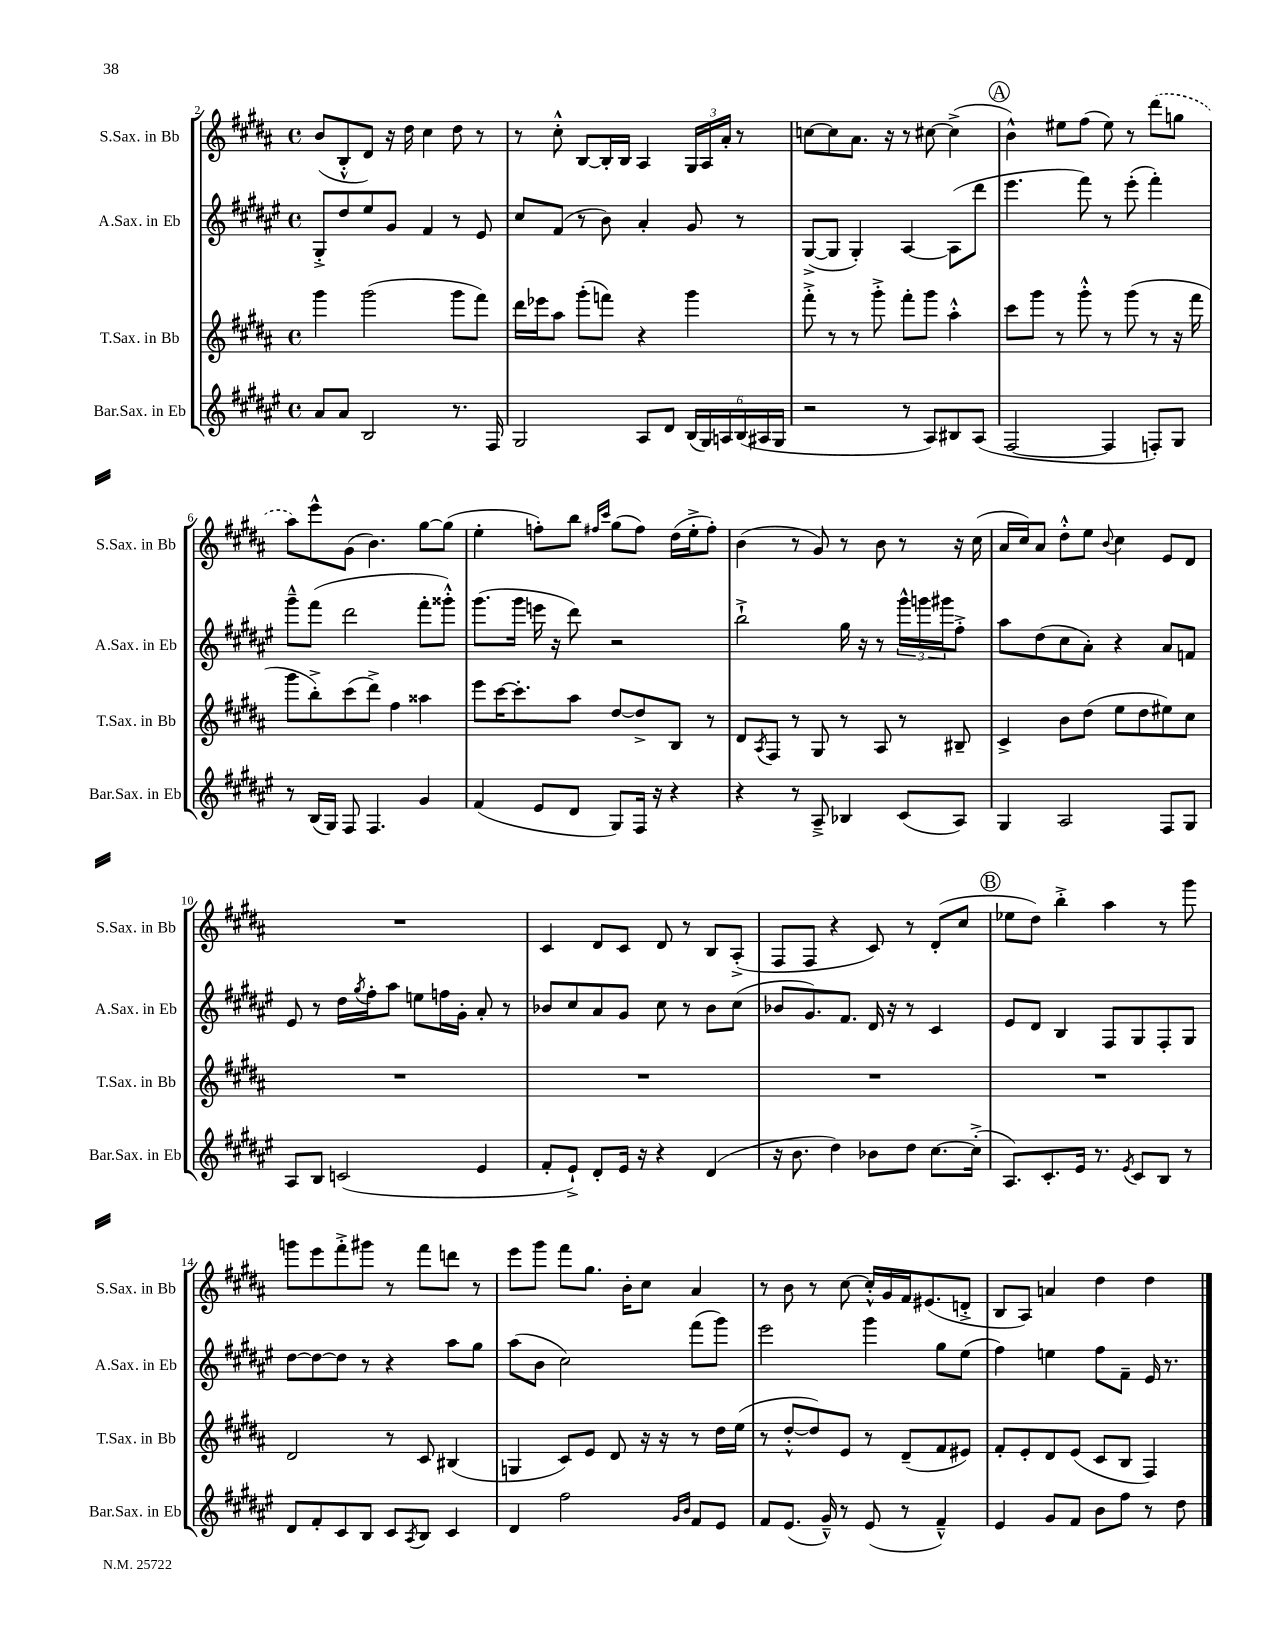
<<
\new StaffGroup <<
\new Staff = "s0" \with { instrumentName = "S.Sax. in Bb" shortInstrumentName = "S.Sax. in Bb" } {
    \clef treble \key b \major \defaultTimeSignature \time 4/4
    b'8( b8-.-^ dis'8) r16 dis''16 cis''4 dis''8 r8 |
    r8 cis''8-.-^ b8~ b16-. b16 ais4 \tuplet 3/2 { gis16 ais16 ais'16-. } r8 |
    c''8~ c''8 ais'8. r16 r8 cis''8~ cis''4->( |
    \mark \markup { \circle "A" } b'4-^) eis''8 fis''8( eis''8) r8 \once \slurDashed dis'''8( g''8 |
    ais''8) e'''8-^ gis'8( b'4.) gis''8~ gis''8( |
    e''4-. f''8-.) b''8 \grace { fis''16 cis'''16 } gis''8( fis''8) dis''16( e''16-.-> fis''8-.) |
    b'4( r8 gis'8) r8 b'8 r8 r16 cis''16( |
    ais'16 cis''16) ais'8 dis''8-.-^ e''8 \appoggiatura { b'8 } cis''4 e'8 dis'8 |
    R1 |
    cis'4 dis'8 cis'8 dis'8 r8 b8 ais8-.->( |
    fis8 fis8 r4 cis'8) r8 dis'8-.( cis''8 |
    \mark \markup { \circle "B" } ees''8 dis''8) b''4-.-> ais''4 r8 gis'''8 |
    g'''8 e'''8 fis'''8-.-> gis'''8 r8 fis'''8 d'''8 r8 |
    e'''8 gis'''8 fis'''8 gis''8. b'16-. cis''8 ais'4 |
    r8 b'8 r8 cis''8~ cis''16-.-^ gis'16 fis'16 eis'8.( d'8-.-> |
    b8 ais8) a'4 dis''4 dis''4 \bar "|." |
}
\new Staff = "s1" \with { instrumentName = "A.Sax. in Eb" shortInstrumentName = "A.Sax. in Eb" } {
    \clef treble \key fis \major \defaultTimeSignature \time 4/4
    gis8-.-> dis''8 eis''8 gis'8 fis'4 r8 eis'8 |
    cis''8 fis'8( r8 b'8) ais'4-. gis'8 r8 |
    gis8~->( gis8 gis4-.) ais4~ ais8( dis'''8 |
    \mark \markup { \circle "A" } eis'''4. fis'''8) r8 eis'''8-.( fis'''4-.) |
    gis'''8---^ fis'''8( dis'''2 fis'''8-. gisis'''8-.-^) |
    gis'''8.( gis'''16 e'''16 r16 dis'''8) r2 |
    b''2-!-> gis''16 r16 r8 \tuplet 3/2 { gis'''16-^ g'''16 gis'''16 } fis''8-.-> |
    ais''8 dis''8( cis''8 ais'8-.) r4 ais'8 f'8 |
    eis'8 r8 dis''16 \acciaccatura { gis''8 } fis''16-. ais''8 e''8 f''16 gis'16-. ais'8-. r8 |
    bes'8 cis''8 ais'8 gis'8 cis''8 r8 bes'8 cis''8( |
    bes'8 gis'8.) fis'8. dis'16 r16 r8 cis'4 |
    \mark \markup { \circle "B" } eis'8 dis'8 b4 fis8 gis8 fis8-. gis8 |
    dis''8~ dis''8~ dis''8 r8 r4 ais''8 gis''8 |
    ais''8( b'8 cis''2) fis'''8( gis'''8) |
    eis'''2 gis'''4 gis''8 eis''8( |
    fis''4) e''4 fis''8 fis'8-- eis'16 r8. \bar "|." |
}
\new Staff = "s2" \with { instrumentName = "T.Sax. in Bb" shortInstrumentName = "T.Sax. in Bb" } {
    \clef treble \key b \major \defaultTimeSignature \time 4/4
    gis'''4 gis'''2( gis'''8 fis'''8) |
    dis'''16 ees'''16 ais''8 gis'''8-.( f'''8) r4 gis'''4 |
    fis'''8-.-> r8 r8 gis'''8-.-> fis'''8-. gis'''8 ais''4-.-^ |
    \mark \markup { \circle "A" } cis'''8 gis'''8 r8 gis'''8-.-^ r8 gis'''8( r8 r16 fis'''16 |
    gis'''8 b''8-.->) cis'''8( dis'''8->) fis''4 aisis''4 |
    e'''8 cis'''16~ cis'''8.-. ais''8 dis''8~ dis''8-> b8 r8 |
    dis'8 \acciaccatura { ais8 } fis8 r8 gis8 r8 ais8 r8 bis8-- |
    cis'4-> b'8 dis''8( e''8 dis''8 eis''8) cis''8 |
    R1 |
    R1 |
    R1 |
    \mark \markup { \circle "B" } R1 |
    dis'2 r8 cis'8 bis4( |
    g4 cis'8) e'8 dis'8 r16 r16 r8 dis''16 e''16( |
    r8 dis''8~-.-^ dis''8) e'8 r8 dis'8--( fis'8 eis'8) |
    fis'8-. e'8-. dis'8 e'8( cis'8 b8 fis4) \bar "|." |
}
\new Staff = "s3" \with { instrumentName = "Bar.Sax. in Eb" shortInstrumentName = "Bar.Sax. in Eb" } {
    \clef treble \key fis \major \defaultTimeSignature \time 4/4
    ais'8 ais'8 b2 r8. fis16 |
    gis2 ais8 dis'8 \tuplet 6/4 { b16( gis16) a16 b16( ais16 gis16 } |
    r2 r8 ais8) bis8 ais8( |
    \mark \markup { \circle "A" } fis2~ fis4 f8-.) gis8 |
    r8 b16( gis16) fis8 fis4. gis'4 |
    fis'4( eis'8 dis'8 gis8) fis16 r16 r4 |
    r4 r8 ais8---> bes4 cis'8( ais8) |
    gis4 ais2 fis8 gis8 |
    ais8 b8 c'2( eis'4 |
    fis'8-. eis'8-!->) dis'8-. eis'16 r16 r4 dis'4( |
    r16 b'8. dis''4) bes'8 dis''8 cis''8.~ cis''16-.->( |
    \mark \markup { \circle "B" } ais8.) cis'8.-. eis'16 r8. \acciaccatura { eis'8 } cis'8 b8 r8 |
    dis'8 fis'8-. cis'8 b8 cis'8 \acciaccatura { ais8 } b8 cis'4 |
    dis'4 fis''2 \grace { gis'16 b'16 } fis'8 eis'8 |
    fis'8 eis'8.( gis'16---^) r8 eis'8( r8 fis'4---^) |
    eis'4 gis'8 fis'8 b'8 fis''8 r8 dis''8 \bar "|." |
}
>>
>>
\layout { \context { \Score currentBarNumber = #2 } }
